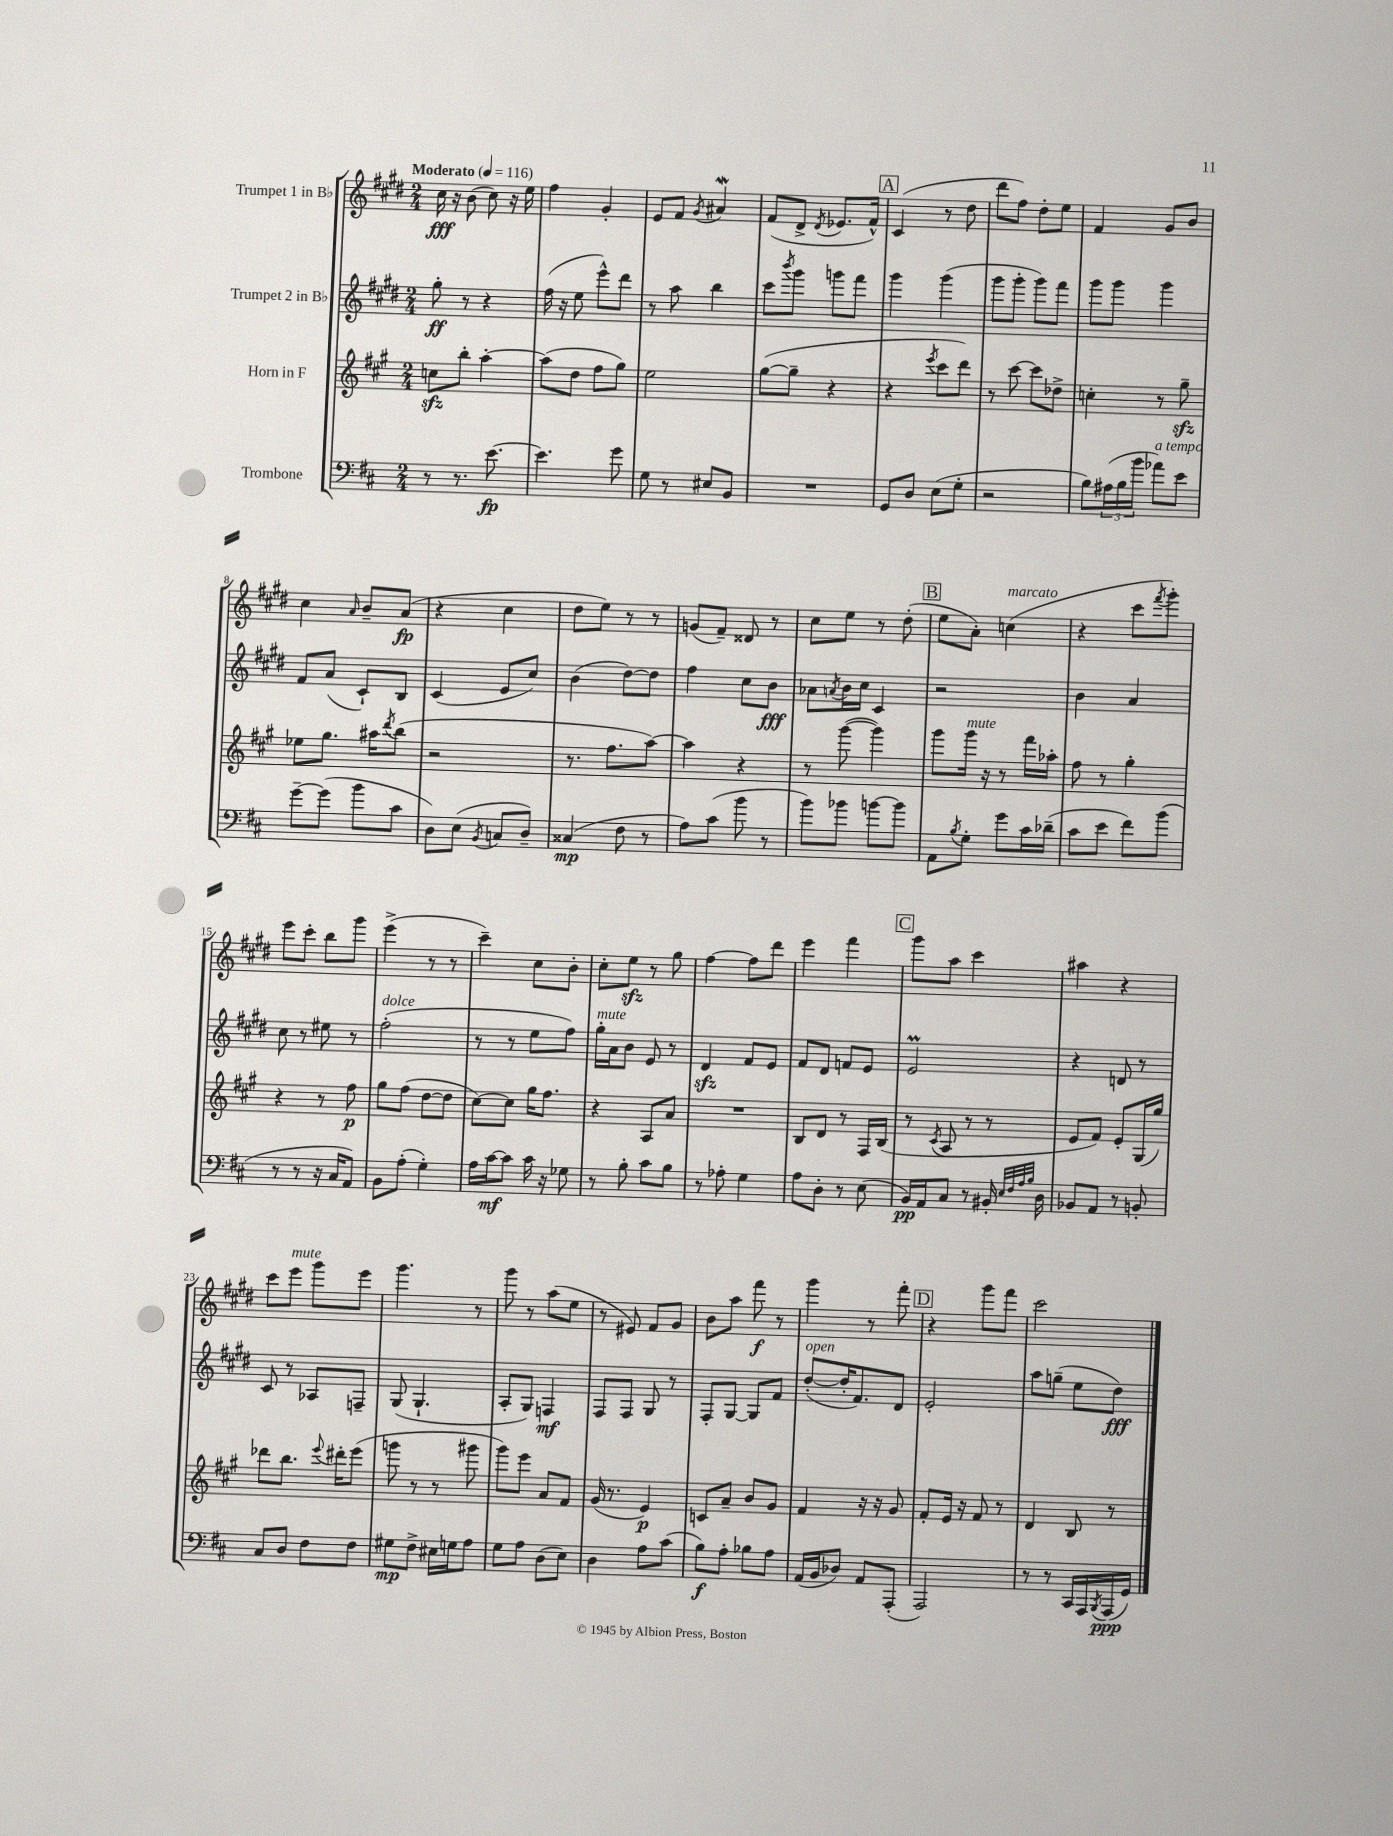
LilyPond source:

<<
\new StaffGroup <<
\new Staff = "s0" \with { instrumentName = "Trumpet 1 in Bb" } {
    \clef treble \key e \major \numericTimeSignature \time 2/4 \tempo "Moderato" 4 = 116
    cis''16\fff r16 b'8( cis''8) r16 e''16 |
    fis''4 gis'4-. |
    e'8 fis'8 \acciaccatura { gis'8 } ais'4\mordent |
    fis'8( dis'8-> \acciaccatura { dis'8 } ees'8. fis'16-^) |
    \mark \markup { \box "A" } cis'4( r8 dis''8 |
    dis'''8 fis''8) dis''8-. e''8 |
    fis'4 gis'8 b'8 |
    cis''4 \grace { a'16 } b'8-- a'8\fp( |
    r4 cis''4 |
    dis''8 e''8) r8 r8 |
    g'8( fis'8--) disis'8 r8 |
    cis''8 e''8 r8 dis''8-.( |
    \mark \markup { \box "B" } e''8 a'8-.) c''4^\markup { \italic "marcato" }( |
    r4 cis'''8 \acciaccatura { fis'''8 } gis'''8-.) |
    e'''8 cis'''8-. b''8 gis'''8 |
    e'''4->( r8 r8 |
    cis'''4--) cis''8 b'8-. |
    cis''8-. e''8\sfz r8 gis''8 |
    fis''4~ fis''8 dis'''8 |
    e'''4 fis'''4 |
    \mark \markup { \box "C" } gis'''8 a''8 cis'''4 |
    ais''4 r4 |
    cis'''8 e'''8^\markup { \italic "mute" } gis'''8 e'''8 |
    gis'''4. r8 |
    gis'''8 r8 a''8( e''8 |
    r8 eis'8) fis'8 gis'8 |
    b'8 a''8 fis'''8\f r8 |
    gis'''4 r8 fis'''8-. |
    \mark \markup { \box "D" } r4 gis'''8 fis'''8 |
    cis'''2 \bar "|." |
}
\new Staff = "s1" \with { instrumentName = "Trumpet 2 in Bb" } {
    \clef treble \key e \major \numericTimeSignature \time 2/4
    gis''8-.\ff r8 r4 |
    fis''16( r16 e''8 e'''8-^) dis'''8 |
    r8 a''8 b''4 |
    cis'''8 \acciaccatura { b'''8 } gis'''8 g'''8 fis'''8 |
    \mark \markup { \box "A" } gis'''4 gis'''4( |
    gis'''8 gis'''8-. gis'''8) fis'''8 |
    gis'''8 gis'''8 gis'''4 |
    fis'8 a'8( cis'8-!) b8 |
    cis'4( e'8 cis''8) |
    b'4( dis''8~) dis''8 |
    fis''4 cis''8 b'8\fff |
    aes'8 \acciaccatura { a'8 } b'16 cis''16 cis'4 |
    \mark \markup { \box "B" } r2 |
    b'4 a'4 |
    cis''8 r8 eis''8 r8 |
    fis''2-.^\markup { \italic "dolce" }( |
    r8 r8 e''8 fis''8) |
    gis''16-.^\markup { \italic "mute" } a'16 b'8 e'8 r8 |
    dis'4\sfz fis'8 e'8 |
    fis'8 dis'8 f'8 e'8 |
    \mark \markup { \box "C" } e'2\prall |
    r4 d'8 r8 |
    cis'8 r8 aes8 f8-- |
    gis8( gis4.-! |
    a8-. gis8) f4\mf |
    fis8 fis8 gis8 r8 |
    fis8-. gis8~ gis8 fis'8 |
    dis''8~-.^\markup { \italic "open" }( dis''16-. fis'8.) dis'8 |
    \mark \markup { \box "D" } e'2-. |
    a''8 g''8--( e''8 dis''8\fff) \bar "|." |
}
\new Staff = "s2" \with { instrumentName = "Horn in F" } {
    \clef treble \key a \major \numericTimeSignature \time 2/4
    c''8\sfz b''8-. a''4~-. |
    a''8( d''8 fis''8 gis''8) |
    e''2 |
    gis''8~( gis''8-- r4 |
    \mark \markup { \box "A" } r4 \acciaccatura { e'''8 } cis'''8 d'''8) |
    r8 cis'''8~ cis'''8 des''8-> |
    c''4-. r8 gis''8--\sfz |
    ees''8 gis''8. ais''16 \acciaccatura { d'''8 } b''8( |
    r2 |
    r8. fis''8. a''8~) |
    a''4 r4 |
    r8 gis'''8~( gis'''4) |
    \mark \markup { \box "B" } gis'''8 gis'''16^\markup { \italic "mute" } r16 r8 fis'''16 aes''16-. |
    fis''8 r8 gis''4-. |
    r4 r8 fis''8\p |
    gis''8 fis''8( d''8~ d''8 |
    cis''8~) cis''8 gis''16 fis''8. |
    r4 a8 a'8 |
    R2 |
    b8 d'8 r8 fis16 b16( |
    \mark \markup { \box "C" } r8 \acciaccatura { cis'8 } a8 r8 r8 |
    e'8 fis'8) e'8-. gis16( gis''16) |
    des'''8 b''8. \appoggiatura { e'''8 } dis'''16-. e'''8( |
    g'''8 r8 r8 gis'''8 |
    gis'''8) e'''8 a'8 fis'8 |
    gis'16( r8. e'4\p) |
    c'8 a'8-- b'8 gis'8 |
    fis'4 r16 r16 gis'8 |
    \mark \markup { \box "D" } fis'8-. e'16 r16 fis'8 r8 |
    d'4 b8 r8 \bar "|." |
}
\new Staff = "s3" \with { instrumentName = "Trombone" } {
    \clef bass \key d \major \numericTimeSignature \time 2/4
    r8 r8. e'8.~\fp |
    e'4. g'8 |
    g8 r8 eis8 b,8 |
    R2 |
    \mark \markup { \box "A" } g,8 d8 e8( g8-. |
    r2 |
    b8) \tuplet 3/2 { ais16( b16 b'16 } aes'8^\markup { \italic "a tempo" }) e'8 |
    g'8~-- g'8( b'8 cis'8 |
    d8) e8( \acciaccatura { b,8 } c8 d8--) |
    cisis4\mp( fis8 r8 |
    a8) cis'8( b'8 r8 |
    b'8) bes'8 b'8~ b'8 |
    \mark \markup { \box "B" } a,8 \acciaccatura { b8 } g8-. g'8 cis'16 des'16--( |
    cis'8 e'8 fis'8) b'8( |
    r8 r8 r16 cis16 a,8) |
    b,8 a8-.( g4-.) |
    a16 cis'16~\mf cis'8 cis'16 r16 ges8 |
    r8 b8-. cis'8 b8 |
    r8 aes8-. g4 |
    a8 d8-. r8 e8( |
    \mark \markup { \box "C" } b,16\pp) a,16 cis8 r8 bis,16-. \grace { e32 fis32 a32 b32 } d16 |
    bes,8 a,8 r8 b,8-. |
    cis8 d8 fis8 fis8 |
    gis8\mp fis8-> eis16 g16 a8 |
    g8 a8 d8( e8) |
    d4 a8 cis'8( |
    b8\f) a8-. bes8 a8 |
    a,16( b,16 des8) a,8 a,,8-.( |
    \mark \markup { \box "D" } a,,2) |
    r8 r8 cis,16 a,,16 \acciaccatura { b,,8 } a,,16\ppp( g,16) \bar "|." |
}
>>
>>
